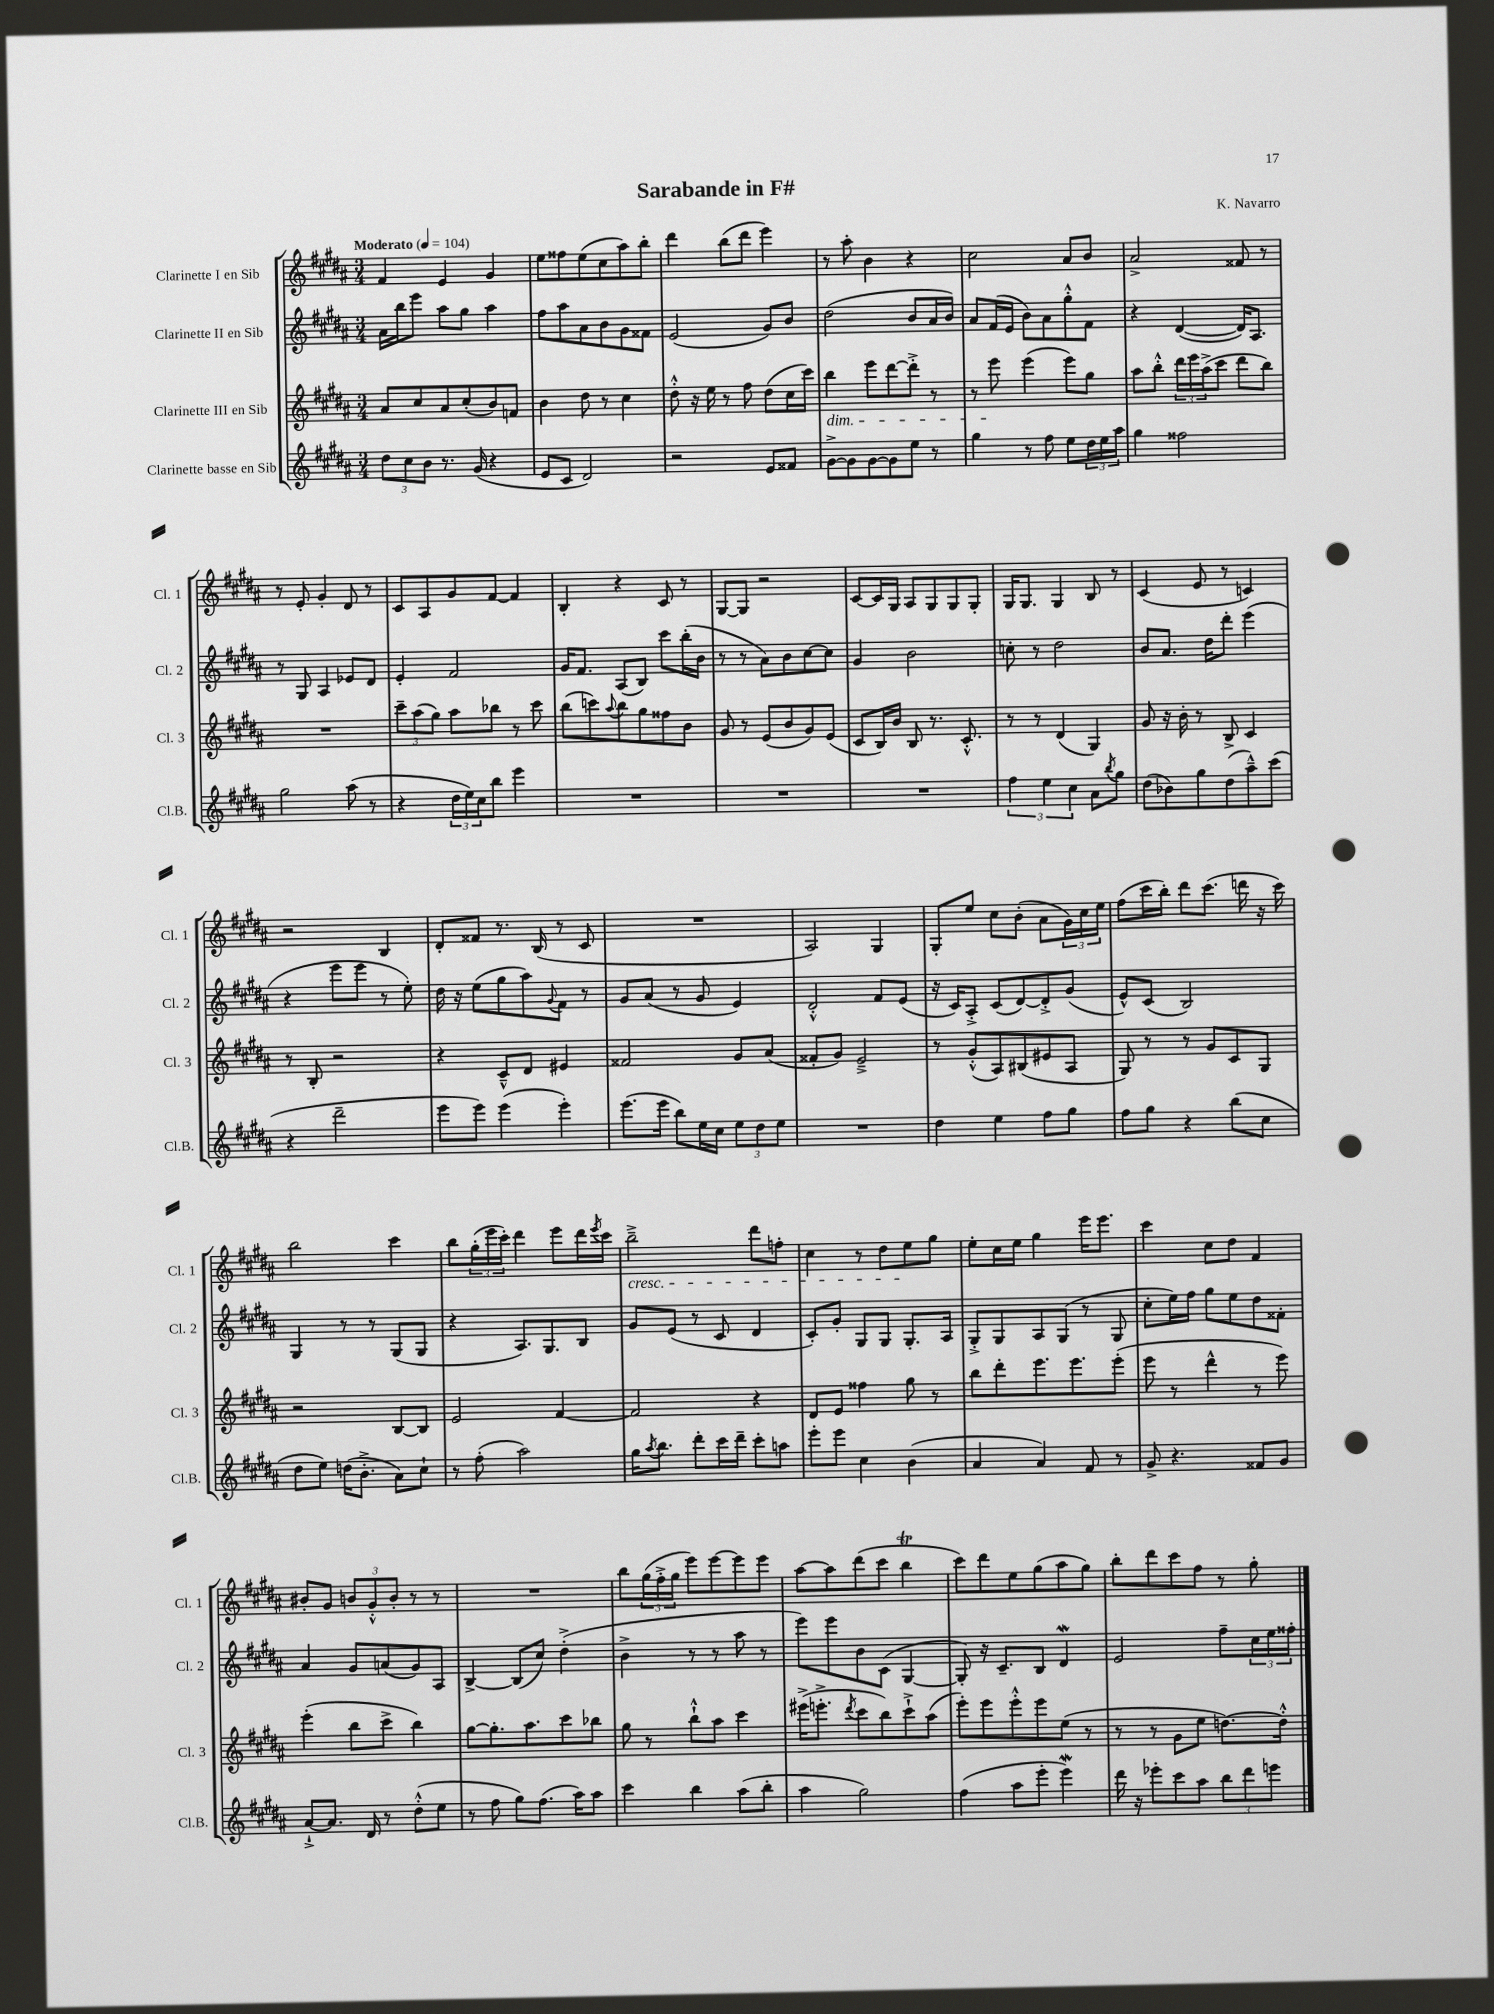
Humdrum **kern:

**kern	**kern	**kern	**kern
*part4	*part3	*part2	*part1
*staff4	*staff3	*staff2	*staff1
*I"Clarinette basse en Sib	*I"Clarinette III en Sib	*I"Clarinette II en Sib	*I"Clarinette I en Sib
*I'Cl.B.	*I'Cl. 3	*I'Cl. 2	*I'Cl. 1
*clefG2	*clefG2	*clefG2	*clefG2
*k[f#c#g#d#a#]	*k[f#c#g#d#a#]	*k[f#c#g#d#a#]	*k[f#c#g#d#a#]
*M3/4	*M3/4	*M3/4	*M3/4
*MM104	*MM104	*MM104	*MM104
=1	=1	=1	=1
!	!	!	!LO:TX:a:B:t=Moderato
12dd#\L	8a#/L	16a#\LL	4f#/
.	.	16bb\J	.
12cc#\	.	.	.
.	8cc#/	8eee\J	.
12b\J	.	.	.
8.r	8a#/	8aa#\L	4e/
.	(8cc#'/	8gg#\J	.
(16g#/	.	.	.
4r	8b/)	4aa#\	4g#/
.	8fn/J	.	.
=2	=2	=2	=2
8e/L	4b\	8ff#\L	8ee\L
8c#/J	.	8aa#\	8ff##X\
2d#/)	8dd#\	8a#\	(8ee\
.	8r	8b\	8cc#\
.	4cc#\	8g#\	8aa#\)
.	.	8f##X\J	8bb'\J
=3	=3	=3	=3
2r	8dd#'^^\	(2e/	4ddd#\
.	16r	.	.
.	16ee\	.	.
.	8r	.	(8bb\L
.	8ff#\	.	8ddd#\J
8e/L	(8dd#\L	8g#/L)	4eee\)
8f##X/J	16cc#\L	8b/J	.
.	16ccc#\JJ)	.	.
=4	=4	=4	=4
!	!LO:TX:b:i:t=dim.	!	!
[8g#^\L	4bb\	(2dd#\	8r
8g#\]	.	.	8aa#'\
[8g#\	8eee\L	.	4b\
8g#\]	[8ddd#\	.	.
8ee\J	8ddd#'^\J]	8b/L	4r
8r	8r	16a#/L	.
.	.	16b/JJ)	.
=5	=5	=5	=5
4gg#\	8r	8a#/L	2cc#\
.	8eee\	(16f#/L	.
.	.	16e/JJ	.
8r	(4eee\	8b\L)	.
8ff#\	.	8a#\	.
8ee\L	8eee\L)	8gg#'^^\	8a#/L
24dd#\L	8gg#\J	8f#\J	8b/J
24ee\	.	.	.
24aa#\JJ	.	.	.
=6	=6	=6	=6
4gg#\	8aa#\L	4r	2a#^/
.	8bb'^^\J	.	.
2ff##X\	24ddd#\LL	([4d#/	.
.	24eee\	.	.
.	(24aa#^\J	.	.
.	8ccc#\J	.	.
.	8ddd#\L	16d#/KL])	8f##X/
.	.	8.A#/J	.
.	8bb\J)	.	8r
!!LO:LB:g=z
=7	=7	=7	=7
2gg#\	2.r	8r	8r
.	.	8G#/	8e'/
.	.	4A#/	4g#'/
(8aa#\	.	8e-X/L	8d#/
8r	.	8d#/J	8r
=8	=8	=8	=8
4r	12ccc#~\L	4e'/	8c#/L
.	(12aa#\	.	.
.	.	.	8A#/
.	12gg#\J)	.	.
24dd#\LL	8aa#\L	2f#/	8g#/
24ee\)	.	.	.
24cc#\J	.	.	.
8bb\J	8bb-X\J	.	[8f#/J
4eee\	8r	.	4f#/]
.	8ccc#\	.	.
=9	=9	=9	=9
2.r	(8bb\L	16g#/KL	4B'/
.	.	8.f#/J	.
.	8cccn\)	.	.
.	8qqaa#/	.	.
.	8bb\	(8A#/L	4r
.	8gg#\	8B/J)	.
.	8ff##X\	8ccc#\L	8c#/
.	8b\J	(16bb'\L	8r
.	.	16b\JJ	.
=10	=10	=10	=10
2.r	8g#/	8r	[8G#/L
.	8r	8r	8G#/J]
.	(8e/L	8a#\L)	2r
.	8b/	8b\	.
.	8g#/)	[8cc#\	.
.	(8e/J	8cc#\J]	.
=11	=11	=11	=11
2.r	8c#/L	4g#/	[8c#/L
.	16B/L)	.	16c#/L]
.	16b/JJ	.	16G#/JJ
.	8B/	2b\	8A#/L
.	8.r	.	8G#/
.	.	.	8G#/
.	8.c#'^^/	.	.
.	.	.	8G#'/J
=12	=12	=12	=12
6ff#\	8r	8ccn'\	16G#/KL
.	.	.	8.G#/J
.	8r	8r	.
6ee\	.	.	.
.	(4d#/	2dd#\	4G#/
6cc#\	.	.	.
8a#\L	4G#/)	.	8B/
8qbb/	.	.	.
8gg#\J	.	.	8r
=13	=13	=13	=13
(8dd#\L	8g#/	8b/L	(4c#/
8b-X\)	16r	8.a#/J	.
.	16b'\	.	.
8gg#\	8r	.	8e/
.	.	16dd#\KL	.
(8dd#\	8B^/	8ddd#'\J	8r
8aa#~^^\)	4c#/	(4eee\	4cn/)
(8ccc#\J	.	.	.
!!LO:LB:g=z
=14	=14	=14	=14
4r	8r	4r	2r
.	8B'/	.	.
2ddd#~\	2r	8eee\L	.
.	.	8eee\J	.
.	.	8r	4B/
.	.	8ee'\)	.
=15	=15	=15	=15
8eee\L	4r	16dd#\	8d#'/L
.	.	16r	.
8eee\J)	.	(8ee\L	8f##X/J
(4eee\	8c#~^^/L	8gg#\	8.r
.	8d#/J	8aa#\)	.
.	.	.	(16B/
.	.	8qqg#/	.
4eee'\)	4e#X/	8f#\J	8r
.	.	8r	8c#/
=16	=16	=16	=16
(8.eee\L	2f##X/	8g#/L	2.r
.	.	(8a#/J	.
16eee\Jk	.	.	.
8bb\L)	.	8r	.
16ee\L	.	8g#/	.
16cc#\JJ	.	.	.
12ee\L	8g#/L	4e/)	.
12dd#\	.	.	.
.	(8a#/J	.	.
12ee\J	.	.	.
=17	=17	=17	=17
2.r	8f##X'/L	2d#'^^/	2A#/)
.	8g#/J)	.	.
.	2e~^/	.	.
.	.	8f#/L	4G#/
.	.	(8e/J	.
=18	=18	=18	=18
4dd#\	8r	16r	8G#'/L
.	.	16c#/KL)	.
.	(8g#'^^/L	8A#'^/J	8ee/J
4ee\	8A#/)	(8c#/L	8cc#\L
.	(8B#X/	[8d#/)	(8b'\J
8ff#\L	8e#X/	8d#'^/]	8a#\L
8gg#\J	8A#/J	(8g#/J	24g#\L)
.	.	.	24cc#\
.	.	.	24ee\JJ
=19	=19	=19	=19
8ff#\L	8G#/)	8e^^/L)	(8ff#\L
8gg#\J	8r	(8c#/J	16ccc#\L
.	.	.	16bb'\JJ)
4r	8r	2B/)	8ddd#\L
.	8g#/L	.	(8.ccc#\J
(8bb\L	8c#/	.	.
.	.	.	16dddn\
8cc#\J	8G#/J	.	16r
.	.	.	16ccc#\)
!!LO:LB:g=z
=20	=20	=20	=20
8dd#\L	2r	4G#/	2bb\
8ee\J)	.	.	.
(16ddn\KL	.	8r	.
8.b'^\J	.	.	.
.	.	8r	.
8a#\L)	[8B/L	(8G#/L	4ccc#\
8cc#`\J	8B/J]	8G#/J	.
=21	=21	=21	=21
8r	2e/	4r	8bb\L
(8ff#'\	.	.	(24gg#'\L
.	.	.	24eee\
.	.	.	24ccc#'\JJ)
2aa#\)	.	8.A#/L)	4ddd#\
.	.	8.G#/	.
.	[4f#/	.	8eee\L
.	.	8B/J	16ddd#\L
.	.	.	8qeee/
.	.	.	16ccc#\JJ
=22	=22	=22	=22
!	!	!	!LO:TX:b:i:t=cresc.
16gg#\KL	2f#/]	8g#/L	2bb~^\
8qaa#/	.	.	.
8.bb\J	.	.	.
.	.	(8e/J	.
8ddd#'\L	.	8r	.
16ccc#\L	.	8c#/	.
16ddd#~\JJ	.	.	.
8ccc#'\L	4r	4d#/	8ddd#\L
8aan\J	.	.	8ffn'\J
=23	=23	=23	=23
8eee'\L	8d#/L	8c#'/L)	4cc#\
8eee\J	8e/J	8g#'/J	.
4cc#\	4ff##X\	8G#/L	8r
.	.	8G#/J	8dd#\L
(4b\	8gg#\	8.G#'/L	8ee\
.	8r	.	8gg#\J
.	.	16A#/Jk	.
=24	=24	=24	=24
4a#/	8bb\L	8G#'^/L	8ee'\L
.	8ddd#'\	8G#/	16cc#\L
.	.	.	16ee\JJ
4a#/)	8.eee\	8A#/	4gg#\
.	.	(8G#/J	.
.	8.eee\	.	.
8f#/	.	8r	16eee\KL
.	.	.	8.eee\J
8r	(8eee'\J	8G#/	.
=25	=25	=25	=25
8g#^/	8eee\	8cc#'\L	4ccc#\
4.r	8r	16ee\L)	.
.	.	16ff#\JJ	.
.	4ddd#^^\	8gg#\L	8cc#\L
.	.	8ee\	8dd#\J
8f##X/L	8r	8dd#\	4f#/
8g#/J	8eee\)	8f##X'\J	.
!!LO:LB:g=z
=26	=26	=26	=26
[8a#`^/L	(4eee'\	4a#/	8b#X'/L
8.a#/J]	.	.	8g#/J
.	8bb\L	8g#/L	12bn/L
16d#/	.	.	.
.	.	.	12g#'^^/
8r	8ccc#^\J	(8an/	.
.	.	.	12b'/J
(8dd#'^^\L	4bb\)	8g#/)	8r
8ee\J	.	8A#/J	8r
=27	=27	=27	=27
8r	[8gg#\L	[4B^/	2.r
8ff#\	8.gg#'\]	.	.
8gg#\L)	.	(8B/L]	.
.	8.aa#\	.	.
(8.ff#\J	.	8cc#/J)	.
.	8ccc#\	(4dd#'^\	.
16aa#\KL)	.	.	.
8aa#\J	8bb-X\J	.	.
=28	=28	=28	=28
4ccc#\	8gg#\	4b^\	8bb\L
.	8r	.	(24gg#\L
.	.	.	24ff#'^\
.	.	.	24gg#\JJ
4bb\	8bb`^^\L	8r	8eee\L)
.	8aa#\J	8r	[8eee\
(8aa#\L	4ccc#\	8aa#\	8eee\]
8bb'\J	.	8r	8eee\J
=29	=29	=29	=29
4aa#\	(16eee#X^\KL	8eee\L)	[8aa#\L
.	8.eeen'^\J	.	.
.	.	8eee\	8aa#\]
.	8qddd#/	.	.
2gg#\)	8ccc#\L	8b\	(8ddd#\
.	8bb\)	(8c#\J	8ccc#\J
.	8ccc#`^\	[4G#/	4bbT\
.	(8aa#\J	.	.
=30	=30	=30	=30
(4ff#\	8eee'\L)	8G#'/])	8ccc#\L)
.	8eee\	16r	8ddd#\
.	.	8.c#~/L	.
8aa#\L	8eee'^^\	.	8ee\
8eee'\J	8eee\	8B/J	(8gg#\
4eeew\)	(8ee\J	4d#W/	8aa#\
.	8r	.	8gg#\J)
=31	=31	=31	=31
16ddd#\	8r	2e/	8bb'\L
16r	.	.	.
8eee-X'\L	8r	.	8ddd#\
8ccc#\	8g#\L	.	8ccc#\
8aa#\J	8ee\J	.	8ff#\J
12bb\L	[8.ddn\L)	8ff#~\L	8r
12ddd#\	.	.	.
.	.	24cc#\L	8gg#'\
12eeen\J	.	24ee\	.
.	16dd'^^\Jk]	.	.
.	.	24ff##X'\JJ	.
==	==	==	==
*-	*-	*-	*-
